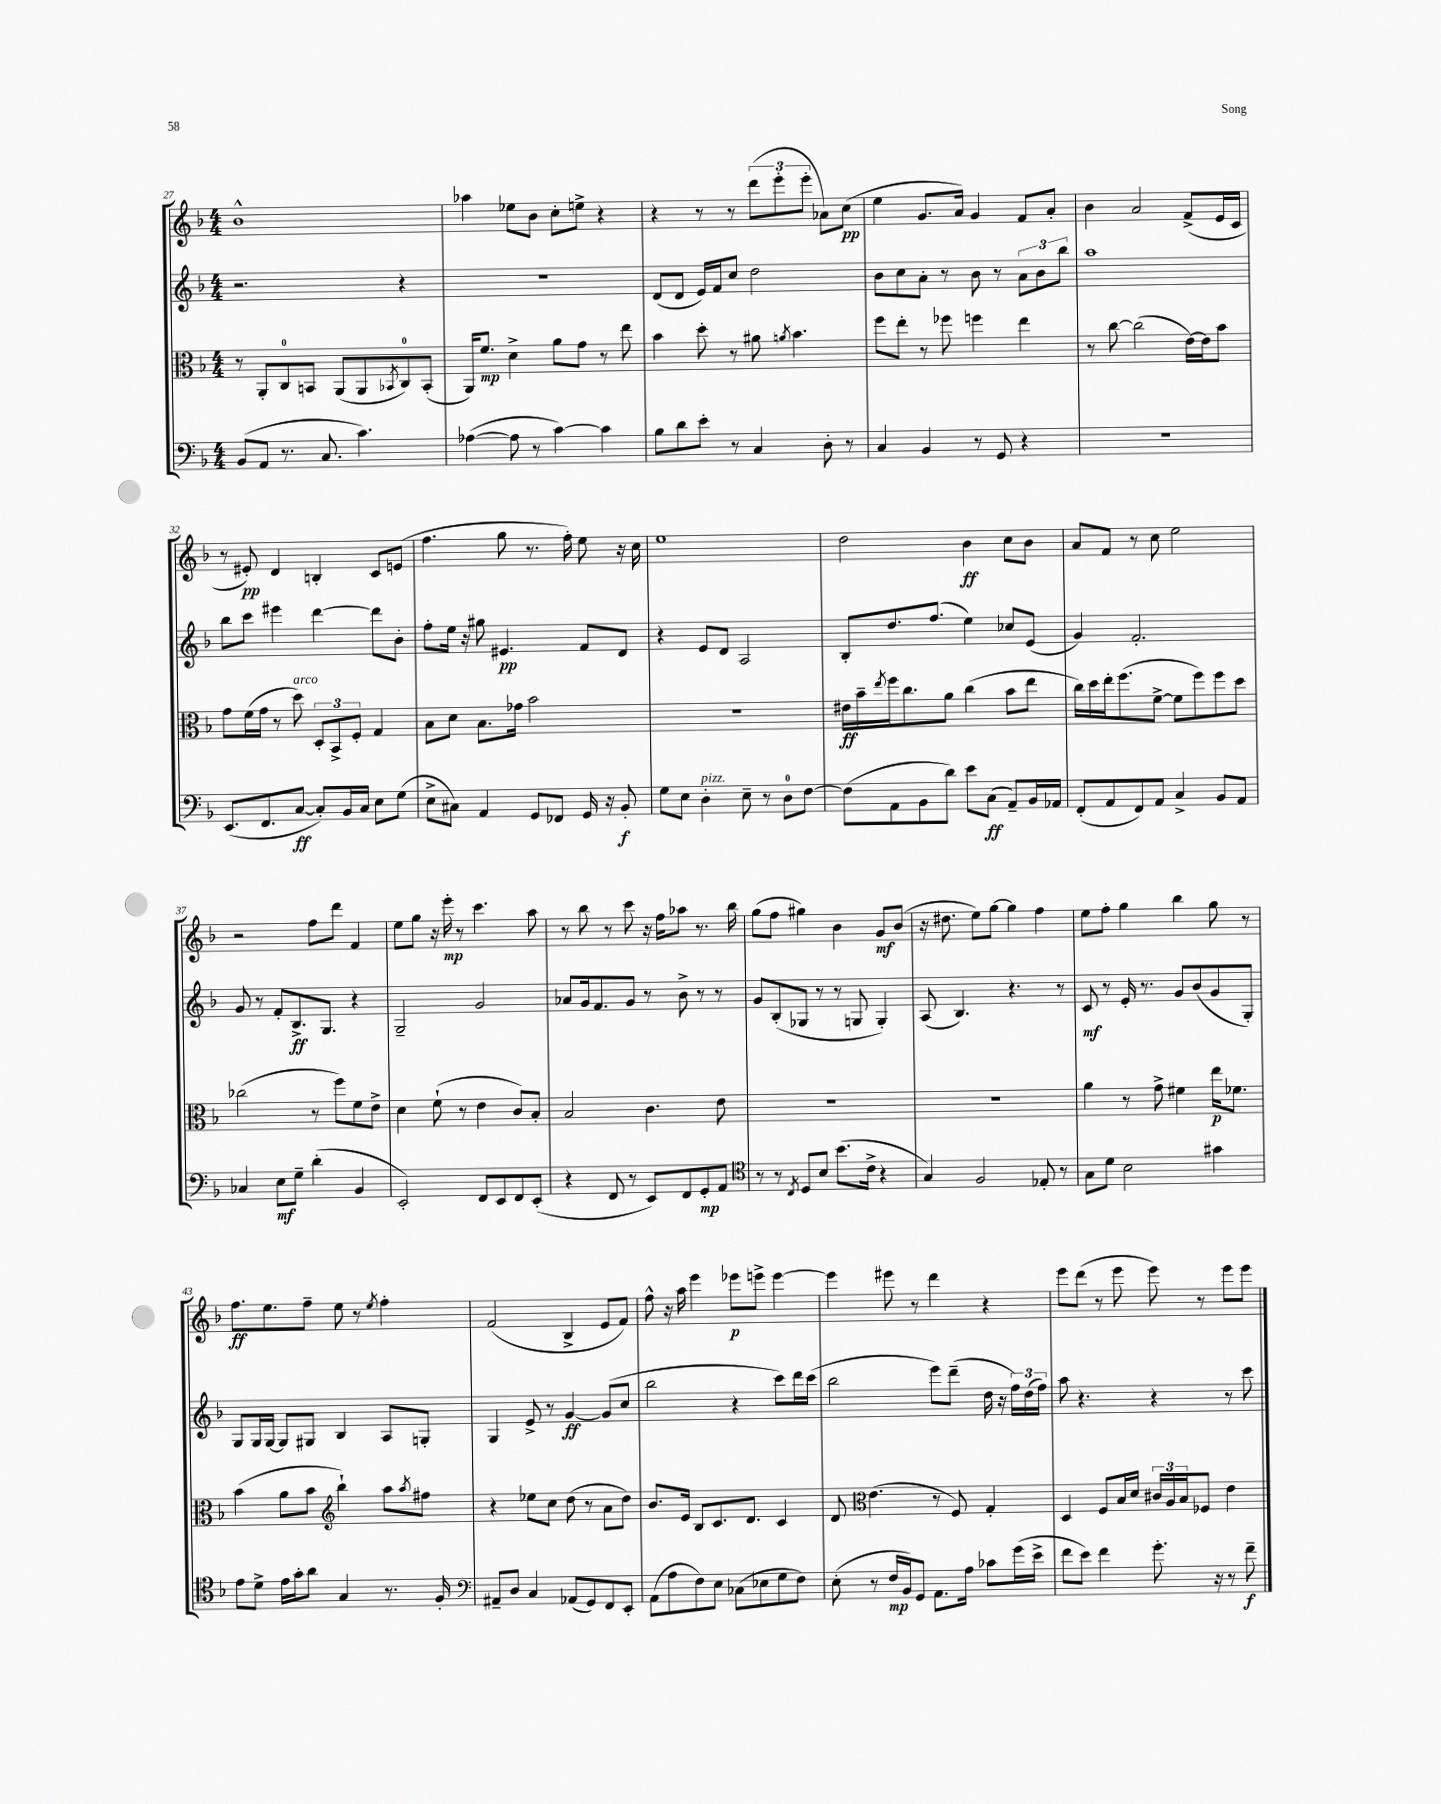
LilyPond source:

<<
\new StaffGroup <<
\new Staff = "s0" {
    \clef treble \key f \major \numericTimeSignature \time 4/4
    bes'1-^ |
    aes''4 ees''8 bes'8 c''8-. e''8-> r4 |
    r4 r8 r8 \tuplet 3/2 { d'''8( e'''8-. e'''8-. } aes'8) c''8\pp( |
    e''4 g'8. a'16) g'4 f'8 a'8-. |
    bes'4 a'2 f'8->( e'16 c'16 |
    r8 eis'8-.\pp) d'4 b4-. c'8 e'8( |
    f''4. g''8 r8. f''16-.) e''8 r16 c''16 |
    e''1 |
    d''2 bes'4\ff c''8 bes'8 |
    a'8 f'8 r8 c''8 e''2 |
    r2 f''8 d'''8 f'4 |
    e''8 g''8 r16 e'''16-.\mp r8 c'''4. a''8 |
    r8 bes''8 r8 c'''8 r16 f''16 aes''8 r8. bes''16 |
    g''8( f''8 gis''4) bes'4 g'8\mf bes'8( |
    r16 dis''8. e''8) g''8~ g''4 f''4 |
    e''8 f''8-. g''4 bes''4 g''8 r8 |
    f''8.\ff e''8. f''8-- e''8 r8 \acciaccatura { e''8 } f''4-. |
    f'2( bes4-> e'8 f'8) |
    f''8-^ r16 a''16 e'''4 ees'''8\p e'''8-> e'''4~ |
    e'''4 eis'''8 r8 d'''4 r4 |
    e'''8 d'''8( r8 e'''8 e'''8) r8 e'''8 e'''8 \bar "|." |
}
\new Staff = "s1" {
    \clef treble \key f \major \numericTimeSignature \time 4/4
    r2. r4 |
    r1 |
    d'8( d'8 e'16) f'16 c''8 d''2 |
    bes'8 c''8 a'8-. r8 bes'8 r8 \tuplet 3/2 { a'8 bes'8 bes''8 } |
    a''1 |
    bes''8 c'''8 eis'''4 d'''4~ d'''8 bes'8-. |
    f''8-. e''16 r16 gis''8 eis'4.\pp f'8 d'8 |
    r4 e'8 d'8 a2 |
    bes8-. d''8. f''8.( e''4) ces''8 e'8( |
    g'4) f'2.-. |
    g'8 r8 f'8-. bes8.->\ff g8. r4 |
    g2-- g'2 |
    aes'8 g'16 f'8. g'8 r8 bes'8-> r8 r8 |
    g'8 bes8-.( ges8 r8 r8 g8 g4-.) |
    a8( bes4.) r4. r8 |
    c'8\mf r8 e'16-. r8. g'8 bes'8( g'8 g8-.) |
    g8 g16 g16~ g8 gis8 bes4 a8 g8-. |
    g4 e'8-> r8 g'4~\ff g'8( c''8 |
    bes''2 r4 c'''8) d'''16 c'''16( |
    bes''2 e'''8) d'''8--( d''16 r16 \tuplet 3/2 { f''16) d''16( f''16) } |
    a''8 r4. r4 r8 c'''8 \bar "|." |
}
\new Staff = "s2" {
    \clef alto \key f \major \numericTimeSignature \time 4/4
    r8 a,8-. c8-0 b,8 a,8( a,8 \acciaccatura { bes,8 } c8-0) bes,8-.( |
    a,16) f'8.\mp d'4-> a'8 g'8 r8 e''8 |
    bes'4 d''8-. r8 ais'8 \acciaccatura { a'8 } bes'4. |
    f''8 e''8-. r8 fes''8 f''4 e''4 |
    r8 c''8~ c''2( e'16~) e'16 bes'8 |
    g'8 f'16( g'16 r8 d''8^\markup { \italic "arco" }) \tuplet 3/2 { d8-. bes,8-> f8-. } g4 |
    bes8 d'8 bes8. ges'16 bes'2 |
    R1 |
    eis'16\ff bes'16-- \acciaccatura { e''8 } f''16 c''8. a'8 c''4( bes'8 e''8 |
    c''16) d''16 e''16-. f''8.( f'8~-> f'8 f''8) f''8 d''8 |
    ces''2( r8 f''8) f'8 e'8-> |
    d'4 f'8-!( r8 e'4 c'8) bes8-. |
    bes2 c'4. e'8 |
    R1 |
    R1 |
    a'4 r8 g'8-> fis'4 e''16\p fes'8. |
    bes'4( a'8 bes'8 \clef treble bes''4-!) a''8 \acciaccatura { a''8 } fis''8 |
    r4 ees''8 c''8 d''8( r8 a'8 d''8) |
    bes'8. e'16 bes8 c'8. d'8. c'4 |
    d'8 \clef alto e'4.( r8 f8) g4-. |
    d4 f8 bes16 d'16 \tuplet 3/2 { cis'16 a16 bes16 } fes8 e'4 \bar "|." |
}
\new Staff = "s3" {
    \clef bass \key f \major \numericTimeSignature \time 4/4
    bes,8( a,8 r8. c8. c'4.) |
    aes4~( aes8 r8 c'4~) c'4 |
    bes8 d'8 e'8-. r8 c4 d8-. r8 |
    c4 bes,4 r8 g,8 r4 |
    R1 |
    e,8.( f,8. c8~\ff c8-.) bes,16 c16 e8 g8( |
    e8-> cis8) a,4 g,8 fes,8 g,16 r16 bes,8-.\f |
    g8 e8 d4-.^\markup { \italic "pizz." } e8-- r8 d8-0 f8~ |
    f8( a,8 bes,8 d'8) e'8 c8\ff( a,8--) bes,16 aes,16 |
    f,8-.( a,8 f,8) a,8 c4-> bes,8 a,8 |
    ces4 e8\mf g8-- d'4-.( bes,4 |
    e,2-.) f,8 e,8 f,8 e,8-.( |
    r4 f,8 r8 e,8) f,8 g,8-.\mp a,8 |
    \clef tenor r8 r8 \acciaccatura { c8 } d8 bes8 bes'8.( c'16-> r4 |
    g4) f2 ees8-. r8 |
    g8 d'8 bes2 gis'4 |
    e'8 d'8-> e'16 g'16-. a'8 g4 r8. f16-. |
    \clef bass ais,8-- d8 c4 aes,8( g,8) f,8 e,8-. |
    a,8( a8 f8) e8 ces8( ees8 g8 f8) |
    e8-.( r8 f16\mp bes,16) g,8 a,8. a16 ces'8 g'16( e'16-> |
    f'8 e'8) f'4 g'8.-. r16 r8 f'8--\f \bar "|." |
}
>>
>>
\layout { \context { \Score currentBarNumber = #27 } }
